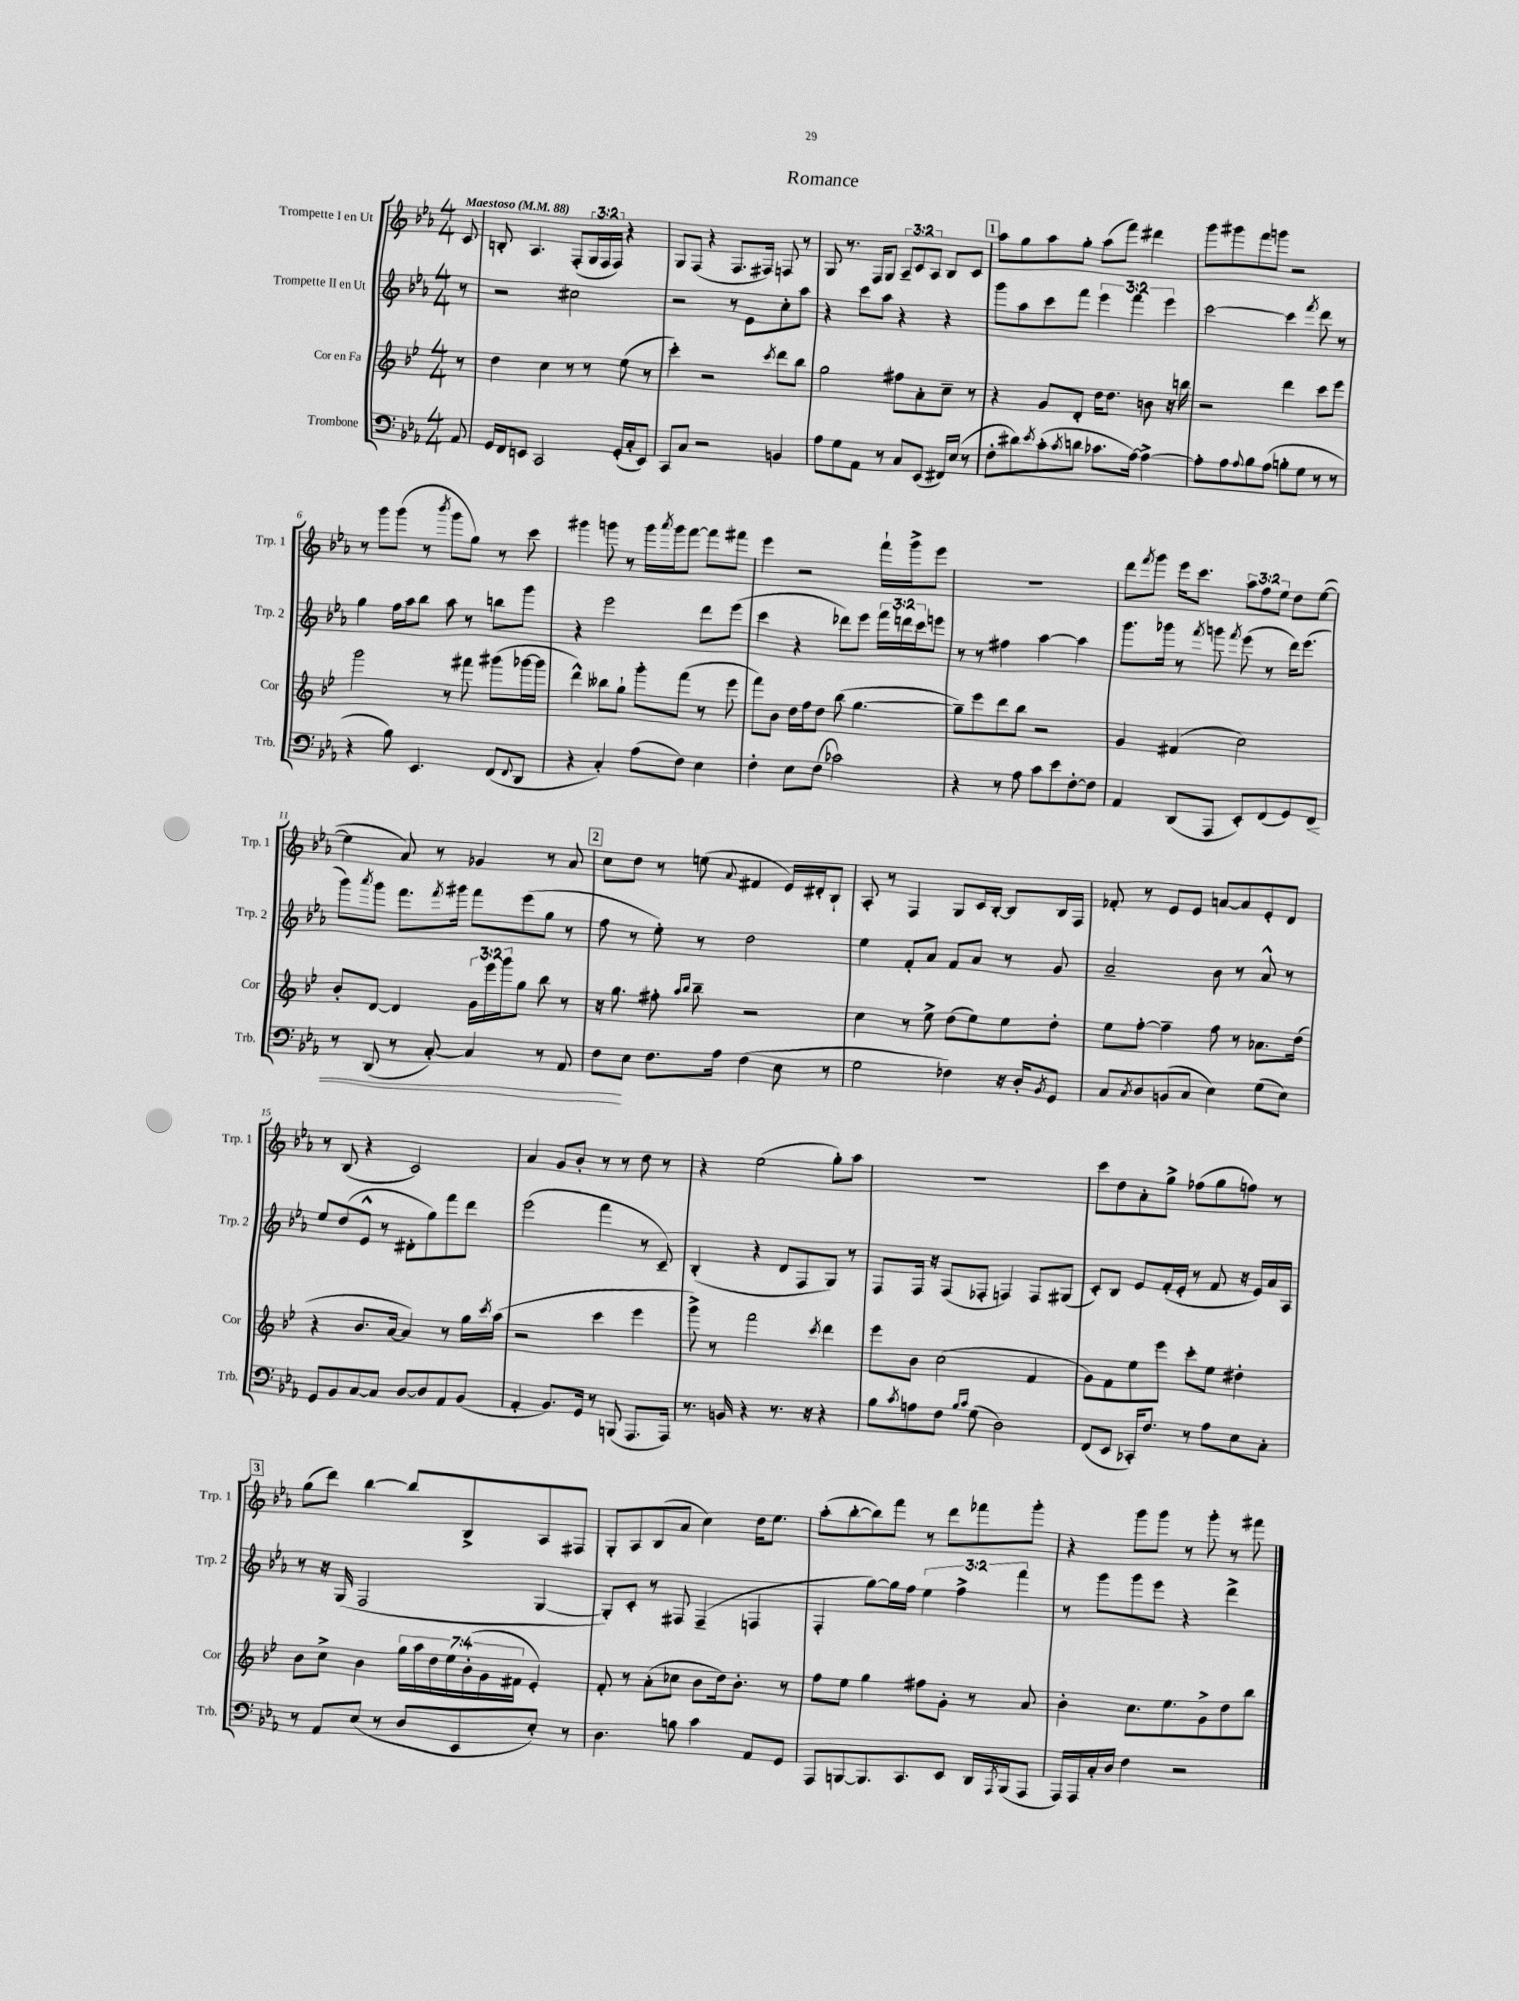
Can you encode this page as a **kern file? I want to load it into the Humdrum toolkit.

**kern	**dynam	**kern	**kern	**kern
*part4	*part4	*part3	*part2	*part1
*staff4	*staff4	*staff3	*staff2	*staff1
*I"Trombone	*	*I"Cor en Fa	*I"Trompette II en Ut	*I"Trompette I en Ut
*I'Trb.	*	*I'Cor	*I'Trp. 2	*I'Trp. 1
*clefF4	*	*clefG2	*clefG2	*clefG2
*k[b-e-a-]	*	*k[b-e-]	*k[b-e-a-]	*k[b-e-a-]
*M4/4	*	*M4/4	*M4/4	*M4/4
*MM88	*	*MM88	*MM88	*MM88
=	=	=	=	=
!	!	!	!	!LO:TX:a:B:t=Maestoso
8AA-/	.	8r	8r	8c/
=1	=1	=1	=1	=1
16GG/LL	.	4dd\	2r	8Bn'/
16FF/J	.	.	.	.
8EEn/J	.	.	.	4.A-/
2CC/	.	4cc\	.	.
.	.	8r	2cc#X\	(8F'/L
.	.	8r	.	24G/L
.	.	.	.	24F/
.	.	.	.	24F/JJ)
(16GG'/LL	.	(8ee-\	.	4r
16C'/J	.	.	.	.
8EE/J)	.	8r	.	.
=2	=2	=2	=2	=2
8CC/L	.	4ccc'\)	2r	8G/L
8C/J	.	.	.	(8F/J
2r	.	2r	.	4r
.	.	.	8r	8.F/L
.	.	.	8e-\L	.
.	.	.	.	16F#X/Jk)
.	.	8qccc/	.	.
4BBn/	.	8ddd\L	8cc'\	8Fn/
.	.	8bb-\J	8aa-\J	8r
=3	=3	=3	=3	=3
8A-\L	.	2gg\	4r	8G/
8G\	.	.	.	8.r
8AA-\J	.	.	8ccc\L	.
.	.	.	.	16F/KL
8r	.	.	8aa-\J	8G/J
8C/L	.	8ff#X\L	4r	12A-~/L
.	.	.	.	12c/
(8EE-/J	.	8a'\	.	.
.	.	.	.	12A-/J
16FF#X/LL)	.	8cc~\J	4r	8B-/L
(16E-/JJ	.	.	.	.
8r	.	8r	.	8c/J
!!LO:REH:place=s1:t=1
=4	=4	=4	=4	=4
8F'\L	.	4r	8ggg\L	8aa-\L
8d#X\)	.	.	8aa-\	8gg\
8qe-/	.	.	.	.
(8c'\	.	8g/L	8ccc\	8aa-\
8qc/	.	.	.	.
8dn\J	.	8d'/J	8fff\J	8gg'\J
8.c-X\L	.	16dd\KL	6eee-\	(8aa-\L
.	.	8.dd\J	.	.
.	.	.	.	8fff\J)
.	.	.	6fff\	.
[16A-\Jk)	.	.	.	.
4A-^\_	.	8bn\	.	4ddd#X\
.	.	.	6eee-\	.
.	.	16r	.	.
.	.	16bbn\	.	.
=5	=5	=5	=5	=5
8A-'\L]	.	2r	[2ccc\	8ggg\L
8A-\	.	.	.	8ggg#X\
8qqA-/	.	.	.	.
8B-\	.	.	.	8fff\
(8A-\J	.	.	.	8gggn\J
8Bn'\L	.	4ddd\	4ccc\]	2r
8G\J	.	.	.	.
.	.	.	8qfff/	.
8r	.	8ccc\L	8ddd\	.
8r	.	8eee-\J	8r	.
!!LO:LB:g=z
=6	=6	=6	=6	=6
4r	.	2ggg\	4gg\	8r
.	.	.	.	8ggg\L
8B-\)	.	.	16ff\LL	(8ggg\J
.	.	.	16aa-\J	.
4.EE-/	.	.	8bb-\J	8r
.	.	.	.	8qbbb-/
.	.	8r	8aa-\	8ggg\L
.	.	8fff#X\	8r	8gg\J)
(8FF/L	.	(8ggg#X\L	8bbn\L	8r
8qqFF/	.	.	.	.
8DD/J	.	[16ggg-X\L	8ggg\J	8ccc\
.	.	16ggg-\JJ]	.	.
=7	=7	=7	=7	=7
4r	.	4ddd^^\)	4r	4ggg#X\
4C'/)	.	8bb--X\L	2eee-\	8gggn\
.	.	8gg`\J	.	8r
(8A-\L	.	8ggg'\L	.	16ggg\LL
.	.	.	.	8qaaa-/
.	.	.	.	16ggg\J
8F\J)	.	(8fff\J	.	[8fff\J
4E-\	.	8r	8ddd\L	8fff\L]
.	.	8eee-\	(8eee-\J	8fff#X\J
=8	=8	=8	=8	=8
4F'\	.	8fff\L)	4ccc\	4eee-\
.	.	8b-\J	.	.
8E-\L	.	16dd\LL	4r	2r
.	.	16ff\J	.	.
(8F\J	.	8dd\J	.	.
2c-X\)	.	(8bb-\	8ddd-X\L)	.
.	.	[4.gg\	8eee-\J	.
.	.	.	24fff\LL	16fff`\LL
.	.	.	24dddn\	.
.	.	.	.	16ggg^\J
.	.	.	24ccc\J	.
.	.	.	8eeen\J	8eee-\J
=9	=9	=9	=9	=9
4r	.	8gg~\L])	8r	1r
.	.	8eee-\	8r	.
8r	.	8ddd\	4ff#X\	.
8A-\	.	8bb-\J	.	.
8c\L	.	2r	[4aa-\	.
8e-\	.	.	.	.
[8F'\	.	.	4aa-\]	.
8F\J]	.	.	.	.
=10	=10	=10	=10	=10
4AA-/	.	4g/	8.ggg\L	8ddd\L
.	.	.	.	8qfff/
.	.	.	.	8ggg\J
.	.	.	16ggg-X\Jk	.
(8DD/L	.	(4f#X/	8r	16eee-\KL
.	.	.	.	8.ccc\J
.	.	.	8qfff/	.
8AAA-/J	.	.	8gggn\	.
.	.	.	8qfff/	.
8EE-'/L)	.	2cc\)	(8eee-\	12aa-\L
.	.	.	.	12ff\
(8FF/	.	.	8r	.
.	.	.	.	12ee-\J
8GG/)	.	.	16ddd\KL)	8dd\L
.	.	.	(8.eee-\J	.
!	!LO:HP:b	!	!	!
8FF/J	<	.	.	([8ee-\J
!!LO:LB:g=z
=11	=11	=11	=11	=11
8r	.	8b-'/L	8ggg\L)	4ee-\]
.	.	.	8qaaa-/	.
(8DD/	.	[8d/J	8ggg\J	.
8r	.	4d/]	8.fff\L	8a-/)
[8C'/)	.	.	.	8r
.	.	.	8qfff/	.
.	.	.	16ggg#X\Jk	.
4C/]	.	24g\LL	8fff\L	4g-X/
.	.	24eee-\	.	.
.	.	24ggg\J	.	.
.	.	8gg\J	(8eee-\	.
8r	.	8bb-\	8gg\J	8r
8AA-/	.	8r	8r	8a-/
!!LO:REH:place=s1:t=2
=12	=12	=12	=12	=12
8F\L	.	16r	8ff\	8cc\L
.	.	8.gg\	.	.
8E-\J	[	.	8r	8dd\J
8.F\L	.	8ff#X'\	8ee-'\)	8r
.	.	16qqaa/LL	.	.
.	.	16qqbb-/JJ	.	.
.	.	8bb-~\	8r	(8een\
16A-\Jk	.	.	.	.
.	.	.	.	8qqa-/
(4F\	.	2r	2dd\	4f#X/
8E-\	.	.	.	16e-/LL)
.	.	.	.	16d#X'/J
8r	.	.	.	8B-`/J
=13	=13	=13	=13	=13
2G\	.	4cc\	4ee-\	8A-'/
.	.	.	.	8r
.	.	8r	8f'/L	4F/
.	.	8ee-^\	8a-/J	.
4F-X\)	.	(8dd\L	8f/L	8G/L
.	.	8ee-\)	8a-/J	16c/L
.	.	.	.	[16B-'/JJ
16r	.	8ee-\	8r	8B-/L]
16D'/KL	.	.	.	.
8qBB-/	.	.	.	.
8GG/J	.	8dd'\J	8g/	16B-/L
.	.	.	.	16F/JJ
=14	=14	=14	=14	=14
8C/L	.	8ee-\L	2a-~/	8f-X'/
8qC/	.	.	.	.
8D/	.	[8ff'\J	.	8r
(8BBn/	.	4ff~\]	.	8e-/L
8C/J	.	.	.	8e-/J
4E-\)	.	8ff\	8b-\	[8an/L
.	.	8r	8r	8a/]
(8G\L	.	8.a-X\L	8a-^^/	8e-'/
8E-\J)	.	.	8r	8d/J
.	.	(16dd\Jk	.	.
!!LO:LB:g=z
=15	=15	=15	=15	=15
8GG/L	.	4r	8ee-/L	8r
8BB-/	.	.	(8dd/	(8B-/
[8C/	.	8.b-/L	8e-^^/J	4r
8C/J]	.	.	8r	.
.	.	[16a/Jk	.	.
[8D/L	.	4a/])	8d#X'\L	2c/)
8D/]	.	.	8gg\)	.
8AA-/	.	8r	8fff\	.
(8BB-/J	.	16gg\LL	8ddd\J	.
.	.	8qccc/	.	.
.	.	(16aa\JJ	.	.
=16	=16	=16	=16	=16
4AA-'/	.	2r	(2eee-\	4a-/
8.BB-/L)	.	.	.	8g/L
.	.	.	.	8b-'/J
16GG/Jk	.	.	.	.
8r	.	4ccc\	4fff\	8r
(8BBBn/	.	.	.	8r
8.AAA-/L	.	4eee-\	8r	8dd\
.	.	.	8c~/)	8r
16AAA-/Jk)	.	.	.	.
=17	=17	=17	=17	=17
8.r	.	8ggg^\)	(4B-'/	4r
.	.	8r	.	.
16BBn/	.	.	.	.
4r	.	2fff\	4r	(2ee-\
8.r	.	.	8d/L	.
.	.	.	8F/	.
16r	.	.	.	.
.	.	8qccc/	.	.
4r	.	4ddd\	8G/J)	8gg'\L)
.	.	.	8r	8aa-\J
=18	=18	=18	=18	=18
8B-\L	.	8eee-\L	8F/L	1r
8qc/	.	.	.	.
8An\	.	8b-\J	16F/Jk	.
.	.	.	16r	.
8F\J	.	(2cc\	(8F/L	.
16qqB-/LL	.	.	.	.
16qqc/JJ	.	.	.	.
(8G\	.	.	8F-X'/J	.
2D\)	.	.	4Fn/)	.
.	.	4f/	8F/L	.
.	.	.	(8G#X/J	.
=19	=19	=19	=19	=19
(8FF/L	.	8g\L)	8c'/L)	8ccc\L
8EE-/J	.	8f\	8B-/J	8dd\
16CC-X'/KL)	.	8ee-\	8e-/L	8a-'\
8.F/J	.	.	.	.
.	.	8eee-\J	(16f'/L	8gg^\J
.	.	.	16e-'/JJ	.
8r	.	8ccc'\L	8r	(8ff-X\L
8A-\L	.	8ee-\J	8f/	8gg\
8E-\	.	4dd#X'\	16r	8ffn\J)
.	.	.	16e-/LL)	.
8C'\J	.	.	16a-/	8r
.	.	.	16A-/JJ	.
!!LO:LB:g=z
!!LO:REH:place=s1:t=3
=20	=20	=20	=20	=20
8r	.	8b-\L	8r	(8gg\L
8AA-/L	.	8cc^\J	16r	8ddd\J)
.	.	.	(16G/	.
(8E-/J	.	4b-\	2F/	[4bb-\
8r	.	.	.	.
8D/L	.	28gg\LL	.	8bb-/L]
.	.	28aa\	.	.
.	.	28dd\	.	.
.	.	28ee-\	.	.
8EE-/	.	.	.	8B-^/
.	.	(28b-'\	.	.
.	.	28g\	.	.
.	.	28f#X\JJ	.	.
8E-'/J)	.	4e-'/)	[4G/	8A-/
8r	.	.	.	8F#X/J
=21	=21	=21	=21	=21
4.D\	.	8f'/	8G'/L])	8G'/L
.	.	8r	8c'/J	8A-/
.	.	(8a'\L	8r	(8B-/
8Bn\	.	8cc-X\J	8F#X/	8a-/J
4c\	.	8b-\L	(4F#~/	4cc\)
.	.	16dd\k)	.	.
.	.	8.b-'\J	.	.
8AA-/L	.	.	4Fn/	16dd\KL
.	.	.	.	8.ee-\J
8GG/J	.	8r	.	.
=22	=22	=22	=22	=22
8AAA-/L	.	8ff\L	4F'/	(8aa-'\L
[8BBBn/	.	8ee-\J	.	[8bb-'\
8.BBB/]	.	4gg\	[8gg\L)	8bb-\])
.	.	.	16gg\L]	8fff\J
8.CC/	.	.	16ff\JJ	.
.	.	8ff#X\L	6ee-\	8r
8EE-/J	.	8g'\J	.	8ddd\L
.	.	.	6ff^\	.
16DD/LL	.	8r	.	8fff-X\
8qAAA-/	.	.	.	.
(16BBB/J	.	.	.	.
.	.	.	6fff\	.
8AAA-/J	.	8a/	.	8ggg'\J
=23	=23	=23	=23	=23
16AAA-/LL)	.	4b-'\	8r	4r
16AAA-/	.	.	.	.
16C'/	.	.	8ggg\L	.
16D/JJ	.	.	.	.
4F\	.	8.cc\L	8ggg\	8ggg\L
.	.	.	8eee-\J	8ggg\J
.	.	8.ee-\	.	.
2r	.	.	4r	8r
.	.	8g^\	.	8ggg'\
.	.	8dd\	4ddd^\	8r
.	.	8bb-\J	.	8fff#X\
==	==	==	==	==
*-	*-	*-	*-	*-
